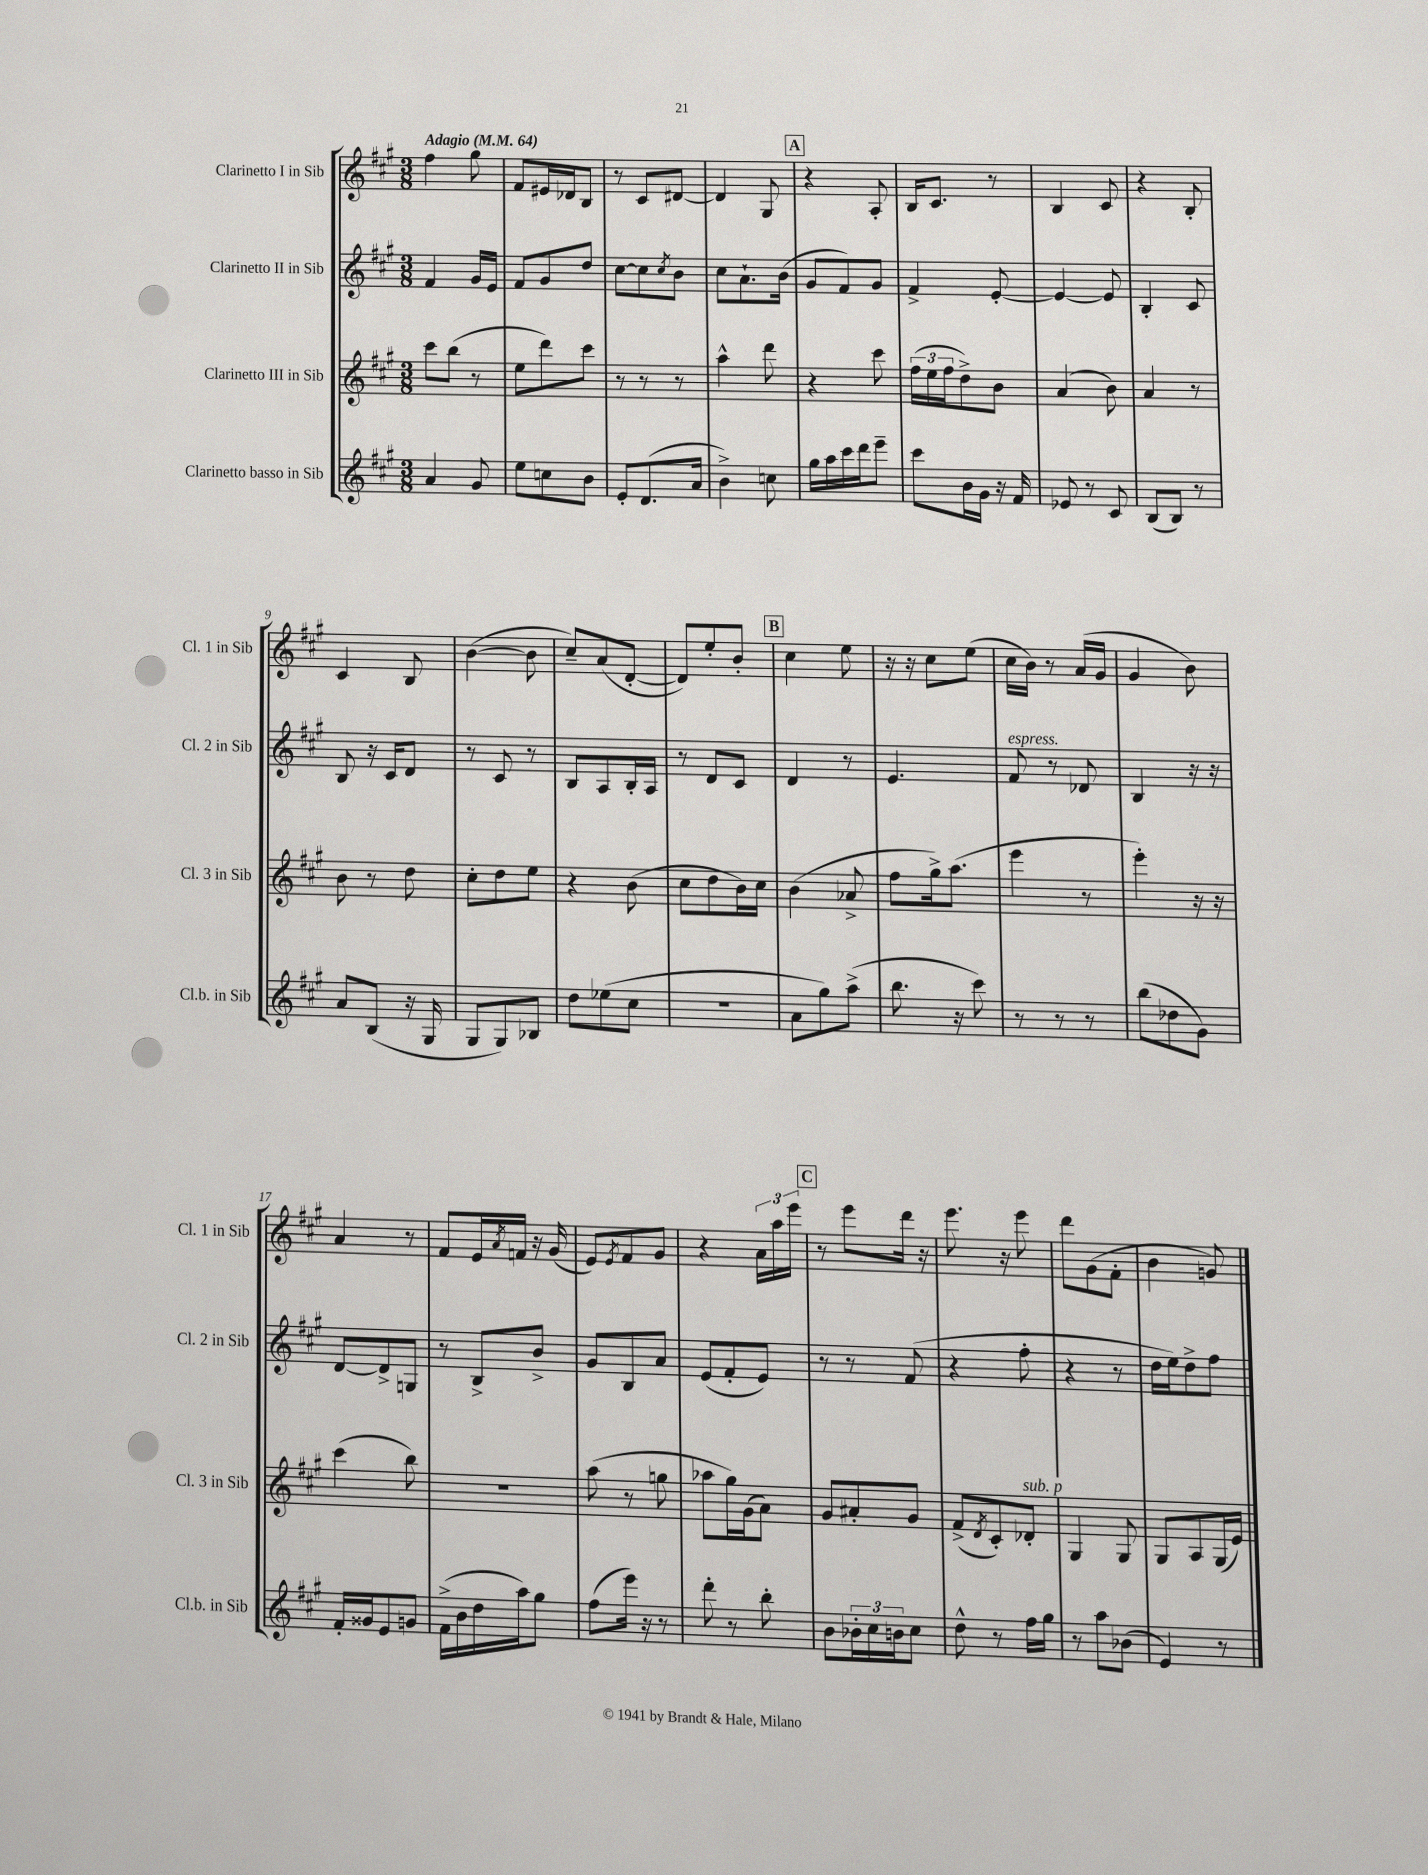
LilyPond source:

<<
\new StaffGroup <<
\new Staff = "s0" \with { instrumentName = "Clarinetto I in Sib" shortInstrumentName = "Cl. 1 in Sib" } {
    \clef treble \key a \major \numericTimeSignature \time 3/8 \tempo "Adagio" 4 = 64
    fis''4 gis''8 |
    fis'8 eis'16 des'16 b8 |
    r8 cis'8 dis'8~ |
    dis'4 gis8 |
    \mark \markup { \box "A" } r4 a8-. |
    b16 cis'8. r8 |
    b4 cis'8 |
    r4 b8-. |
    cis'4 b8 |
    b'4~( b'8 |
    cis''8--) a'8( d'8~-. |
    d'8) e''8-. b'8-. |
    \mark \markup { \box "B" } cis''4 e''8 |
    r16 r16 cis''8 e''8( |
    cis''16 b'16) r8 a'16( gis'16 |
    gis'4 b'8) |
    a'4 r8 |
    fis'8 e'16 \acciaccatura { a'8 } f'16 r16 gis'16( |
    e'8) \acciaccatura { e'8 } fis'8 gis'8 |
    r4 \tuplet 3/2 { a'16 a''16 e'''16 } |
    \mark \markup { \box "C" } r8 e'''8 d'''16 r16 |
    e'''8. r16 e'''8 |
    d'''8 gis'8( fis'8-. |
    b'4 g'8) \bar "|." |
}
\new Staff = "s1" \with { instrumentName = "Clarinetto II in Sib" shortInstrumentName = "Cl. 2 in Sib" } {
    \clef treble \key a \major \numericTimeSignature \time 3/8
    fis'4 gis'16 e'16 |
    fis'8 gis'8 d''8 |
    cis''8~ cis''8 \acciaccatura { cis''8 } b'8 |
    cis''8 a'8.-! b'16( |
    \mark \markup { \box "A" } gis'8 fis'8) gis'8 |
    fis'4-> e'8~-. |
    e'4~ e'8 |
    b4-. cis'8 |
    b8 r16 cis'16 d'8 |
    r8 cis'8 r8 |
    b8 a8 b16-. a16 |
    r8 d'8 cis'8 |
    \mark \markup { \box "B" } d'4 r8 |
    e'4. |
    fis'8^\markup { \italic "espress." } r8 des'8 |
    b4 r16 r16 |
    d'8~ d'8-> g8 |
    r8 b8-> b'8-> |
    gis'8 b8 a'8 |
    e'8( fis'8-. e'8) |
    \mark \markup { \box "C" } r8 r8 fis'8( |
    r4 fis''8-. |
    r4 r8 |
    d''16 e''16) d''8-> fis''8 \bar "|." |
}
\new Staff = "s2" \with { instrumentName = "Clarinetto III in Sib" shortInstrumentName = "Cl. 3 in Sib" } {
    \clef treble \key a \major \numericTimeSignature \time 3/8
    cis'''8 b''8( r8 |
    e''8 d'''8) cis'''8 |
    r8 r8 r8 |
    a''4-^ d'''8 |
    \mark \markup { \box "A" } r4 cis'''8 |
    \tuplet 3/2 { fis''16( e''16 fis''16 } d''8->) b'8 |
    a'4( b'8) |
    a'4 r8 |
    b'8 r8 d''8 |
    cis''8-. d''8 e''8 |
    r4 b'8( |
    cis''8 d''8 b'16) cis''16 |
    \mark \markup { \box "B" } b'4( aes'8-> |
    fis''8 gis''16->) a''8.( |
    e'''4 r8 |
    e'''4-.) r16 r16 |
    cis'''4( b''8) |
    R4. |
    a''8( r8 g''8 |
    aes''8 gis''16) gis'16( a'8) |
    \mark \markup { \box "C" } gis'8 ais'8-. gis'8 |
    fis'8->( \acciaccatura { d'8 } cis'8-.) des'8-.^\markup { \italic "sub. p" } |
    gis4 gis8 |
    gis8 a8 gis16( e'16) \bar "|." |
}
\new Staff = "s3" \with { instrumentName = "Clarinetto basso in Sib" shortInstrumentName = "Cl.b. in Sib" } {
    \clef treble \key a \major \numericTimeSignature \time 3/8
    a'4 gis'8 |
    e''8 c''8 b'8 |
    e'8-. d'8.( a'16 |
    b'4->) c''8 |
    \mark \markup { \box "A" } gis''16 a''16 cis'''16 d'''16 e'''8-- |
    cis'''8 b'16 gis'16 r16 fis'16 |
    ees'8 r8 cis'8 |
    b8( b8) r8 |
    a'8 b8( r16 gis16 |
    gis8 gis8) bes8 |
    d''8 ees''8( cis''8 |
    r4. |
    \mark \markup { \box "B" } a'8 gis''8) a''8->( |
    b''8. r16 cis'''8) |
    r8 r8 r8 |
    b''8( des''8 gis'8) |
    fis'16-. gisis'16 e'8 g'8 |
    fis'16->( b'16 d''16 a''16) gis''8 |
    fis''8( e'''16) r16 r8 |
    d'''8-. r8 b''8-. |
    \mark \markup { \box "C" } b'8 \tuplet 3/2 { bes'16-. cis''16 b'16 } cis''8 |
    d''8-^ r8 fis''16 gis''16 |
    r8 a''8 bes'8( |
    e'4) r8 \bar "|." |
}
>>
>>
